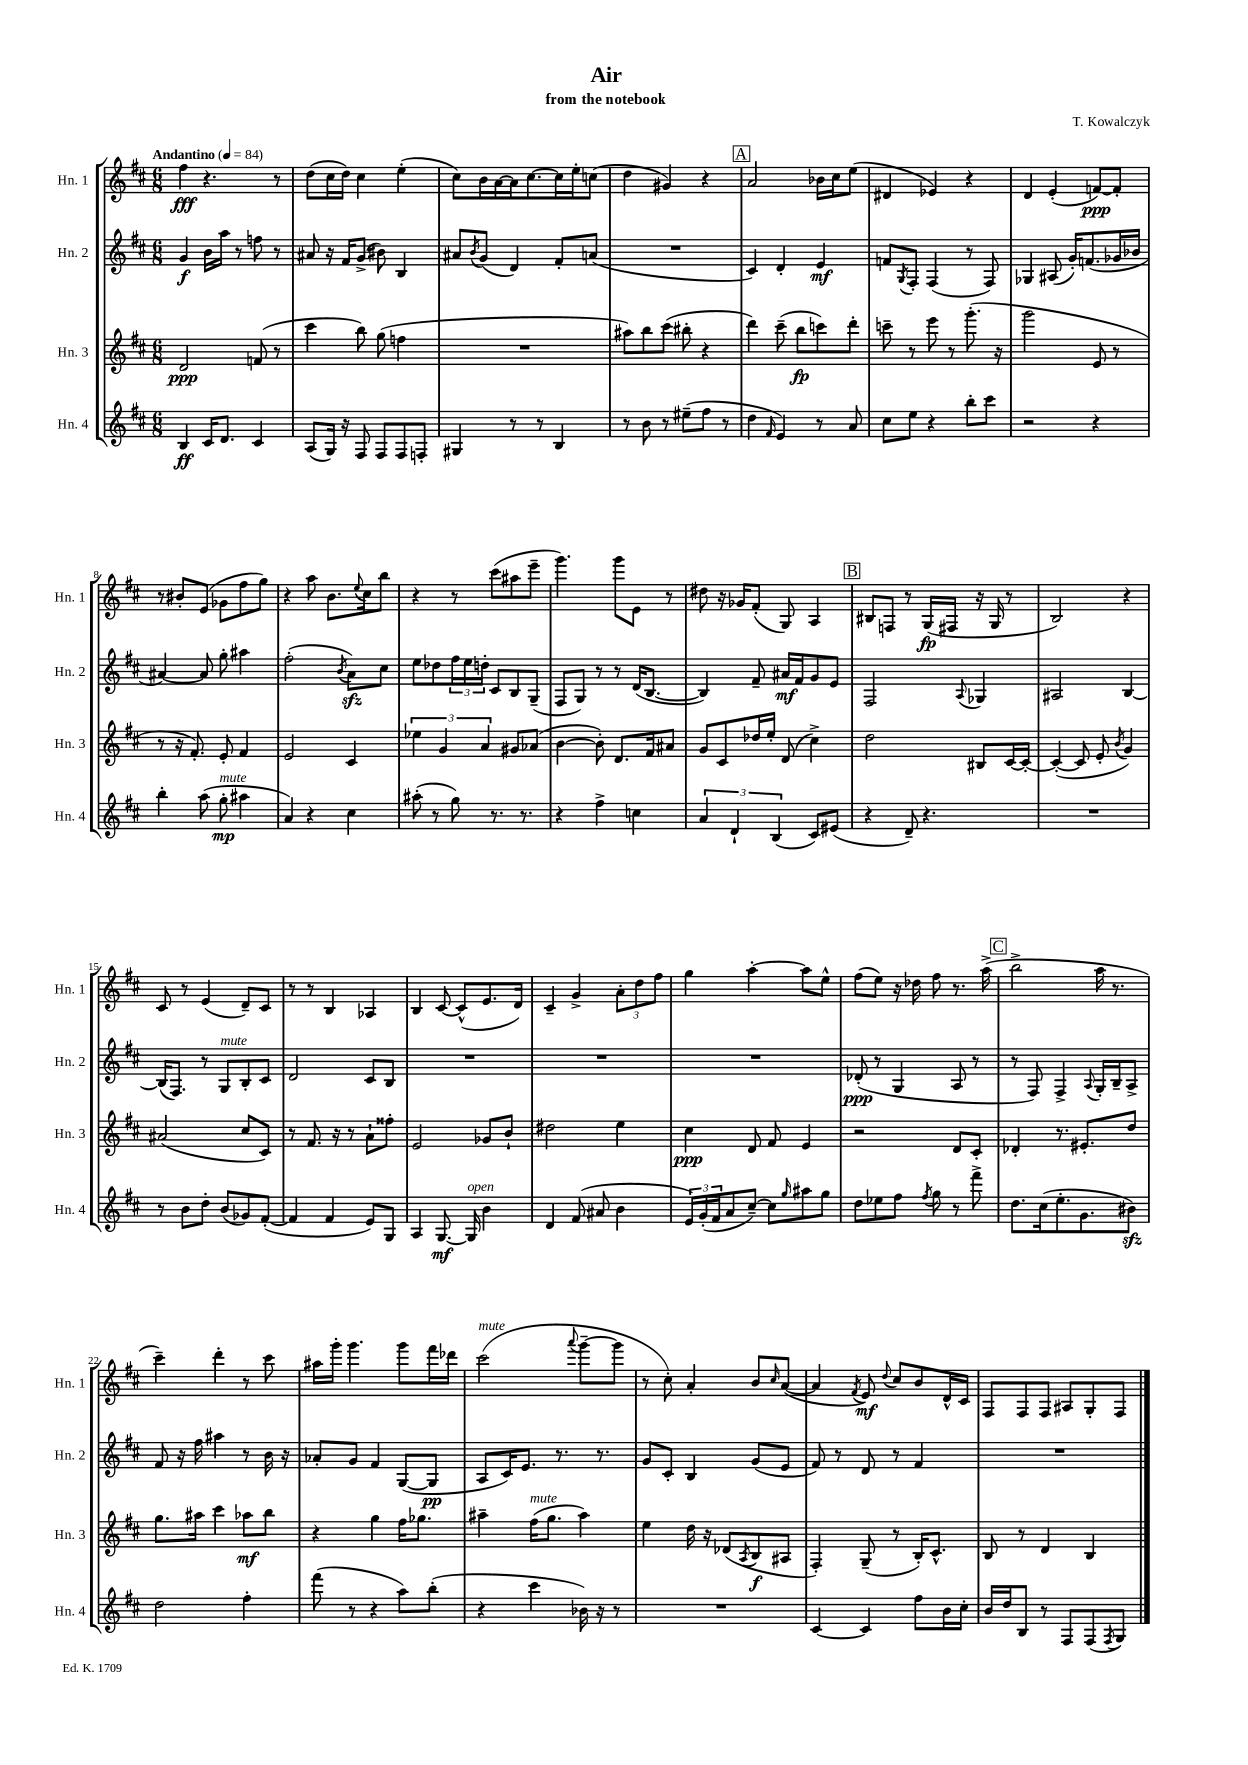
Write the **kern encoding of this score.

**kern	**dynam	**kern	**dynam	**kern	**dynam	**kern	**dynam
*part4	*part4	*part3	*part3	*part2	*part2	*part1	*part1
*staff4	*staff4	*staff3	*staff3	*staff2	*staff2	*staff1	*staff1
*I"Hn. 4	*	*I"Hn. 3	*	*I"Hn. 2	*	*I"Hn. 1	*
*I'Hn. 4	*	*I'Hn. 3	*	*I'Hn. 2	*	*I'Hn. 1	*
*clefG2	*	*clefG2	*	*clefG2	*	*clefG2	*
*k[f#c#]	*	*k[f#c#]	*	*k[f#c#]	*	*k[f#c#]	*
*M6/8	*	*M6/8	*	*M6/8	*	*M6/8	*
*MM84	*	*MM84	*	*MM84	*	*MM84	*
=1	=1	=1	=1	=1	=1	=1	=1
!	!	!	!	!	!	!LO:TX:a:B:t=Andantino	!
4B/	ff	2d/	ppp	4g/	f	4ff#\	fff
16c#/KL	.	.	.	16b\LL	.	4.r	.
8.d/J	.	.	.	16aa\JJ	.	.	.
.	.	.	.	8r	.	.	.
4c#/	.	(8fn/	.	8ffn\	.	.	.
.	.	8r	.	8r	.	8r	.
=2	=2	=2	=2	=2	=2	=2	=2
(8A/L	.	4ccc#\	.	8a#X/	.	(8dd\L	.
16G/Jk)	.	.	.	16r	.	16cc#\L	.
16r	.	.	.	16f#/KL	.	16dd\JJ)	.
8F#/	.	8bb\)	.	(8g^/J	.	4cc#\	.
8F#/L	.	(8gg\	.	8b#X\)	.	.	.
8F#/	.	4ffn\	.	4B/	.	(4ee'\	.
8Fn'/J	.	.	.	.	.	.	.
=3	=3	=3	=3	=3	=3	=3	=3
4G#X/	.	2.r	.	8a#X/L	.	8cc#\L)	.
.	.	.	.	8qb/	.	.	.
.	.	.	.	(8g/J	.	16b\L	.
.	.	.	.	.	.	[16a\	.
8r	.	.	.	4d/)	.	16a\J]	.
.	.	.	.	.	.	[8.cc#\	.
8r	.	.	.	.	.	.	.
4B/	.	.	.	8f#'/L	.	16cc#\L]	.
.	.	.	.	.	.	16ee'\J	.
.	.	.	.	(8an/J	.	(8ccn\J	.
=4	=4	=4	=4	=4	=4	=4	=4
8r	.	8aa#X\L)	.	2.r	.	4dd\	.
8b\	.	8bb\	.	.	.	.	.
8r	.	(8ccc#\J	.	.	.	4g#X/)	.
(8ee#X~\L	.	8bb#X'\	.	.	.	.	.
8ff#\J	.	4r	.	.	.	4r	.
8r	.	.	.	.	.	.	.
!!LO:REH:place=s1:t=A
=5	=5	=5	=5	=5	=5	=5	=5
4dd\	.	4ddd\)	.	4c#/)	.	2a/	.
16qqf#/	.	.	.	.	.	.	.
4e/)	.	(8ccc#~\	.	4d'/	.	.	.
.	.	8bb\L	fp	.	.	.	.
8r	.	8cccn\)	.	4e/	mf	16b-X\LL	.
.	.	.	.	.	.	16cc#\J	.
8a/	.	8ddd'\J	.	.	.	(8ee\J	.
=6	=6	=6	=6	=6	=6	=6	=6
8cc#\L	.	8cccn~\	.	8fn/L	.	4d#X/	.
.	.	.	.	8qG/	.	.	.
8ee\J	.	8r	.	8F#'/J	.	.	.
4r	.	8eee\	.	(4F#/	.	4e-X/)	.
.	.	8r	.	.	.	.	.
8bb'\L	.	(8.ggg'\	.	8r	.	4r	.
8ccc#\J	.	.	.	8F#/)	.	.	.
.	.	16r	.	.	.	.	.
=7	=7	=7	=7	=7	=7	=7	=7
2r	.	2ggg\	.	4G-X/	.	4d/	.
.	.	.	.	(8A#X/	.	(4e'/	.
.	.	.	.	16g'/KL)	.	.	.
.	.	.	.	(8.fn/	.	.	.
4r	.	8e/	.	.	.	[8fn/L)	ppp
.	.	8r	.	16g-X/L	.	8f'/J]	.
.	.	.	.	16b-X/JJ	.	.	.
!!LO:LB:g=z
=8	=8	=8	=8	=8	=8	=8	=8
4bb'\	.	8r	.	[4a#X/)	.	8r	.
.	.	16r	.	.	.	8b#X'/L	.
.	.	8.f#'/)	.	.	.	.	.
(8aa\	.	.	.	8a#/]	.	(8e/J	.
!LO:TX:a:i:t=mute	!	!	!	!	!	!	!
8gg'\	mp	8e'/	.	8gg'\	.	8g-X\L	.
4aa#X\	.	4f#/	.	4aa#X\	.	8ff#\	.
.	.	.	.	.	.	8gg\J)	.
=9	=9	=9	=9	=9	=9	=9	=9
4a/)	.	2e/	.	(2ff#'\	.	4r	.
4r	.	.	.	.	.	8aa\	.
.	.	.	.	.	.	8.b\L	.
.	.	.	.	8qb/	.	.	.
4cc#\	.	4c#/	.	8azz\L)	.	.	.
.	.	.	.	.	.	8qqee/	.
.	.	.	.	.	.	16cc#\k	.
.	.	.	.	8cc#\J	.	8bb\J	.
=10	=10	=10	=10	=10	=10	=10	=10
(8aa#X'\	.	6ee-X\	.	8ee\L	.	4r	.
8r	.	.	.	8dd-X\	.	.	.
.	.	6g/	.	.	.	.	.
8gg\)	.	.	.	24ff#\L	.	8r	.
.	.	.	.	24ee\	.	.	.
.	.	6a/	.	24ddn'\JJ	.	.	.
8.r	.	.	.	8c#/L	.	(8ccc#\L	.
.	.	8g#X/L	.	8B/	.	8aa#X\	.
8.r	.	.	.	.	.	.	.
.	.	(8a-X/J	.	(8G~/J	.	8eee~\J	.
=11	=11	=11	=11	=11	=11	=11	=11
4r	.	[4b\	.	8F#/L	.	4.ggg\)	.
.	.	.	.	8G/J)	.	.	.
4ff#^\	.	8b'\])	.	8r	.	.	.
.	.	8.d/L	.	8r	.	8ggg\L	.
4ccn\	.	.	.	(16d/KL	.	8e\J	.
.	.	16f#/k	.	[8.B/J	.	.	.
.	.	8a#X/J	.	.	.	8r	.
=12	=12	=12	=12	=12	=12	=12	=12
6a/	.	8g/L	.	4B/])	.	8dd#X\	.
.	.	8c#/	.	.	.	16r	.
6d`/	.	.	.	.	.	.	.
.	.	.	.	.	.	16g-X/KL	.
.	.	16dd-X/L	.	8f#~/	.	(8f#'/J	.
.	.	16ee'/JJ	.	.	.	.	.
(6B/	.	.	.	.	.	.	.
.	.	(8d/	.	16a#X/LL	mf	8G/)	.
.	.	.	.	16f#/J	.	.	.
8c#/L)	.	4cc#^\)	.	8g/	.	4A/	.
(8e#X/J	.	.	.	8e/J	.	.	.
!!LO:REH:place=s1:t=B
=13	=13	=13	=13	=13	=13	=13	=13
4r	.	2dd\	.	2F#/	.	8B#X/L	.
.	.	.	.	.	.	8Fn/J	.
8d~/)	.	.	.	.	.	8r	.
4.r	.	.	.	.	.	(16G/LL	fp
.	.	.	.	.	.	16F#X/JJ	.
.	.	.	.	8qqA/	.	.	.
.	.	8B#X/L	.	4G-X/	.	16r	.
.	.	.	.	.	.	16G/	.
.	.	[16c#/L	.	.	.	8r	.
.	.	16c#'/JJ_	.	.	.	.	.
=14	=14	=14	=14	=14	=14	=14	=14
2.r	.	(4c#'/_	.	2A#X/	.	2B/)	.
.	.	8c#/]	.	.	.	.	.
.	.	8e'/	.	.	.	.	.
.	.	8qb/	.	.	.	.	.
.	.	4g/)	.	[4B/	.	4r	.
!!LO:LB:g=z
=15	=15	=15	=15	=15	=15	=15	=15
8r	.	(2a#X/	.	(16B/KL]	.	8c#/	.
.	.	.	.	8.F#/J)	.	.	.
8b\L	.	.	.	.	.	8r	.
8dd'\J	.	.	.	8r	.	(4e/	.
!	!	!	!	!LO:TX:a:i:t=mute	!	!	!
(8b/L	.	.	.	8G/L	.	.	.
8g-X/)	.	8cc#/L	.	8B'/	.	8d~/L)	.
([8f#'/J	.	8c#/J)	.	8c#/J	.	8c#/J	.
=16	=16	=16	=16	=16	=16	=16	=16
4f#/]	.	8r	.	2d/	.	8r	.
.	.	8.f#/	.	.	.	8r	.
4f#/	.	.	.	.	.	4B/	.
.	.	16r	.	.	.	.	.
.	.	8r	.	.	.	.	.
8e/L)	.	8a`\L	.	8c#/L	.	4A-X/	.
8G/J	.	8ff##X'\J	.	8B/J	.	.	.
=17	=17	=17	=17	=17	=17	=17	=17
4A/	.	2e/	.	2.r	.	4B/	.
[8.G/	mf	.	.	.	.	[8c#/	.
.	.	.	.	.	.	(8c#^^/L]	.
!LO:TX:a:i:t=open	!	!	!	!	!	!	!
16G/]	.	.	.	.	.	.	.
4b\	.	8g-X/L	.	.	.	8.e/	.
.	.	8b`/J	.	.	.	.	.
.	.	.	.	.	.	16d/Jk)	.
=18	=18	=18	=18	=18	=18	=18	=18
4d/	.	2dd#X\	.	2.r	.	4c#~/	.
(8f#/	.	.	.	.	.	4g^/	.
8a#X/	.	.	.	.	.	.	.
4b\	.	4ee\	.	.	.	12a'\L	.
.	.	.	.	.	.	12dd\	.
.	.	.	.	.	.	12ff#\J	.
=19	=19	=19	=19	=19	=19	=19	=19
24e/LL)	.	4cc#\	ppp	2.r	.	4gg\	.
(24g'/	.	.	.	.	.	.	.
24f#/J	.	.	.	.	.	.	.
8a/	.	.	.	.	.	.	.
[8cc#~/J)	.	8d/	.	.	.	[4aa'\	.
8cc#\L]	.	8f#/	.	.	.	.	.
16qqgg/	.	.	.	.	.	.	.
8aa#X\	.	4e/	.	.	.	8aa\L]	.
8gg\J	.	.	.	.	.	8ee^^\J	.
=20	=20	=20	=20	=20	=20	=20	=20
8dd\L	.	2r	.	(8d-X'/	ppp	(8ff#\L	.
8ee-X\	.	.	.	8r	.	8ee\J)	.
8ff#\J	.	.	.	4G/	.	16r	.
.	.	.	.	.	.	16dd-X\	.
8qff#/	.	.	.	.	.	.	.
8gg\	.	.	.	.	.	8ff#\	.
8r	.	8d/L	.	8A/	.	8.r	.
8fff#^\	.	8c#'/J	.	8r	.	.	.
.	.	.	.	.	.	(16aa^\	.
!!LO:REH:place=s1:t=C
=21	=21	=21	=21	=21	=21	=21	=21
8.dd\L	.	4d-X'/	.	8r	.	2bb^\	.
.	.	.	.	8F#/)	.	.	.
(16cc#\k	.	.	.	.	.	.	.
8.ee'\	.	8.r	.	4F#^/	.	.	.
8.g\	.	8.e#X'/L	.	.	.	.	.
.	.	.	.	8qqA/	.	.	.
.	.	.	.	16G'/LL	.	16aa\	.
.	.	.	.	16B~/J	.	8.r	.
8b#Xzz\J)	.	8dd/J	.	8A^/J	.	.	.
!!LO:LB:g=z
=22	=22	=22	=22	=22	=22	=22	=22
2dd\	.	8.gg\L	.	8f#/	.	4ccc#~\)	.
.	.	.	.	16r	.	.	.
.	.	16aa#X\Jk	.	16ff#\	.	.	.
.	.	4ccc#\	.	4aa#X\	.	4ddd'\	.
4ff#'\	.	8aa-X\L	mf	8r	.	8r	.
.	.	8bb\J	.	16b\	.	8ccc#\	.
.	.	.	.	16r	.	.	.
=23	=23	=23	=23	=23	=23	=23	=23
(8fff#\	.	4r	.	8a-X'/L	.	16aa#X\LL	.
.	.	.	.	.	.	16ggg'\JJ	.
8r	.	.	.	8g/J	.	4.ggg\	.
4r	.	4gg\	.	4f#/	.	.	.
8aa\L)	.	16ff#\KL	.	([8G/L	.	8ggg\L	.
.	.	8.gg-X\J	.	.	.	.	.
(8bb'\J	.	.	.	8G/J]	pp	16fff#\L	.
.	.	.	.	.	.	16ddd-X\JJ	.
=24	=24	=24	=24	=24	=24	=24	=24
!	!	!	!	!	!	!LO:TX:a:i:t=mute	!
4r	.	4aa#X~\	.	8A/L	.	(2ccc#\	.
.	.	.	.	16c#/K)	.	.	.
.	.	.	.	8.e/J	.	.	.
!	!	!LO:TX:a:i:t=mute	!	!	!	!	!
4ccc#\	.	(16ff#\KL	.	.	.	.	.
.	.	8.gg\J	.	.	.	.	.
.	.	.	.	8.r	.	.	.
.	.	.	.	.	.	8qqaaa/	.
16b-X\)	.	4aa#\)	.	.	.	[8ggg~\L	.
16r	.	.	.	8.r	.	.	.
8r	.	.	.	.	.	8ggg\J]	.
=25	=25	=25	=25	=25	=25	=25	=25
2.r	.	4ee\	.	8g/L	.	8r	.
.	.	.	.	8c#'/J	.	8cc#'\)	.
.	.	16dd\	.	4B/	.	4a'/	.
.	.	16r	.	.	.	.	.
.	.	(8d-X/L	.	.	.	.	.
.	.	8qA/	.	.	.	.	.
.	.	8B/	f	(8g/L	.	8b/L	.
.	.	.	.	.	.	16qqcc#/	.
.	.	8A#X/J	.	8e/J	.	([8a/J	.
=26	=26	=26	=26	=26	=26	=26	=26
[4c#/	.	4F#'/)	.	8f#/)	.	4a/]	.
.	.	.	.	8r	.	.	.
.	.	.	.	.	.	8qf#/	.
4c#/]	.	(8G~/	.	8d/	.	8e/)	mf
.	.	.	.	.	.	8qqdd/	.
.	.	8r	.	8r	.	8cc#/L	.
8ff#\L	.	16B'/KL)	.	4f#/	.	8b/	.
.	.	8.c#^^/J	.	.	.	.	.
16b\L	.	.	.	.	.	16d^^/L	.
16cc#'\JJ	.	.	.	.	.	16c#/JJ	.
=27	=27	=27	=27	=27	=27	=27	=27
16b/LL	.	8B/	.	2.r	.	8F#/L	.
16dd/J	.	.	.	.	.	.	.
8B/J	.	8r	.	.	.	8F#/	.
8r	.	4d/	.	.	.	8F#/J	.
8F#/L	.	.	.	.	.	8A#X/L	.
(8F#/	.	4B/	.	.	.	8G'/	.
8qF#/	.	.	.	.	.	.	.
8G/J)	.	.	.	.	.	8F#/J	.
==	==	==	==	==	==	==	==
*-	*-	*-	*-	*-	*-	*-	*-
